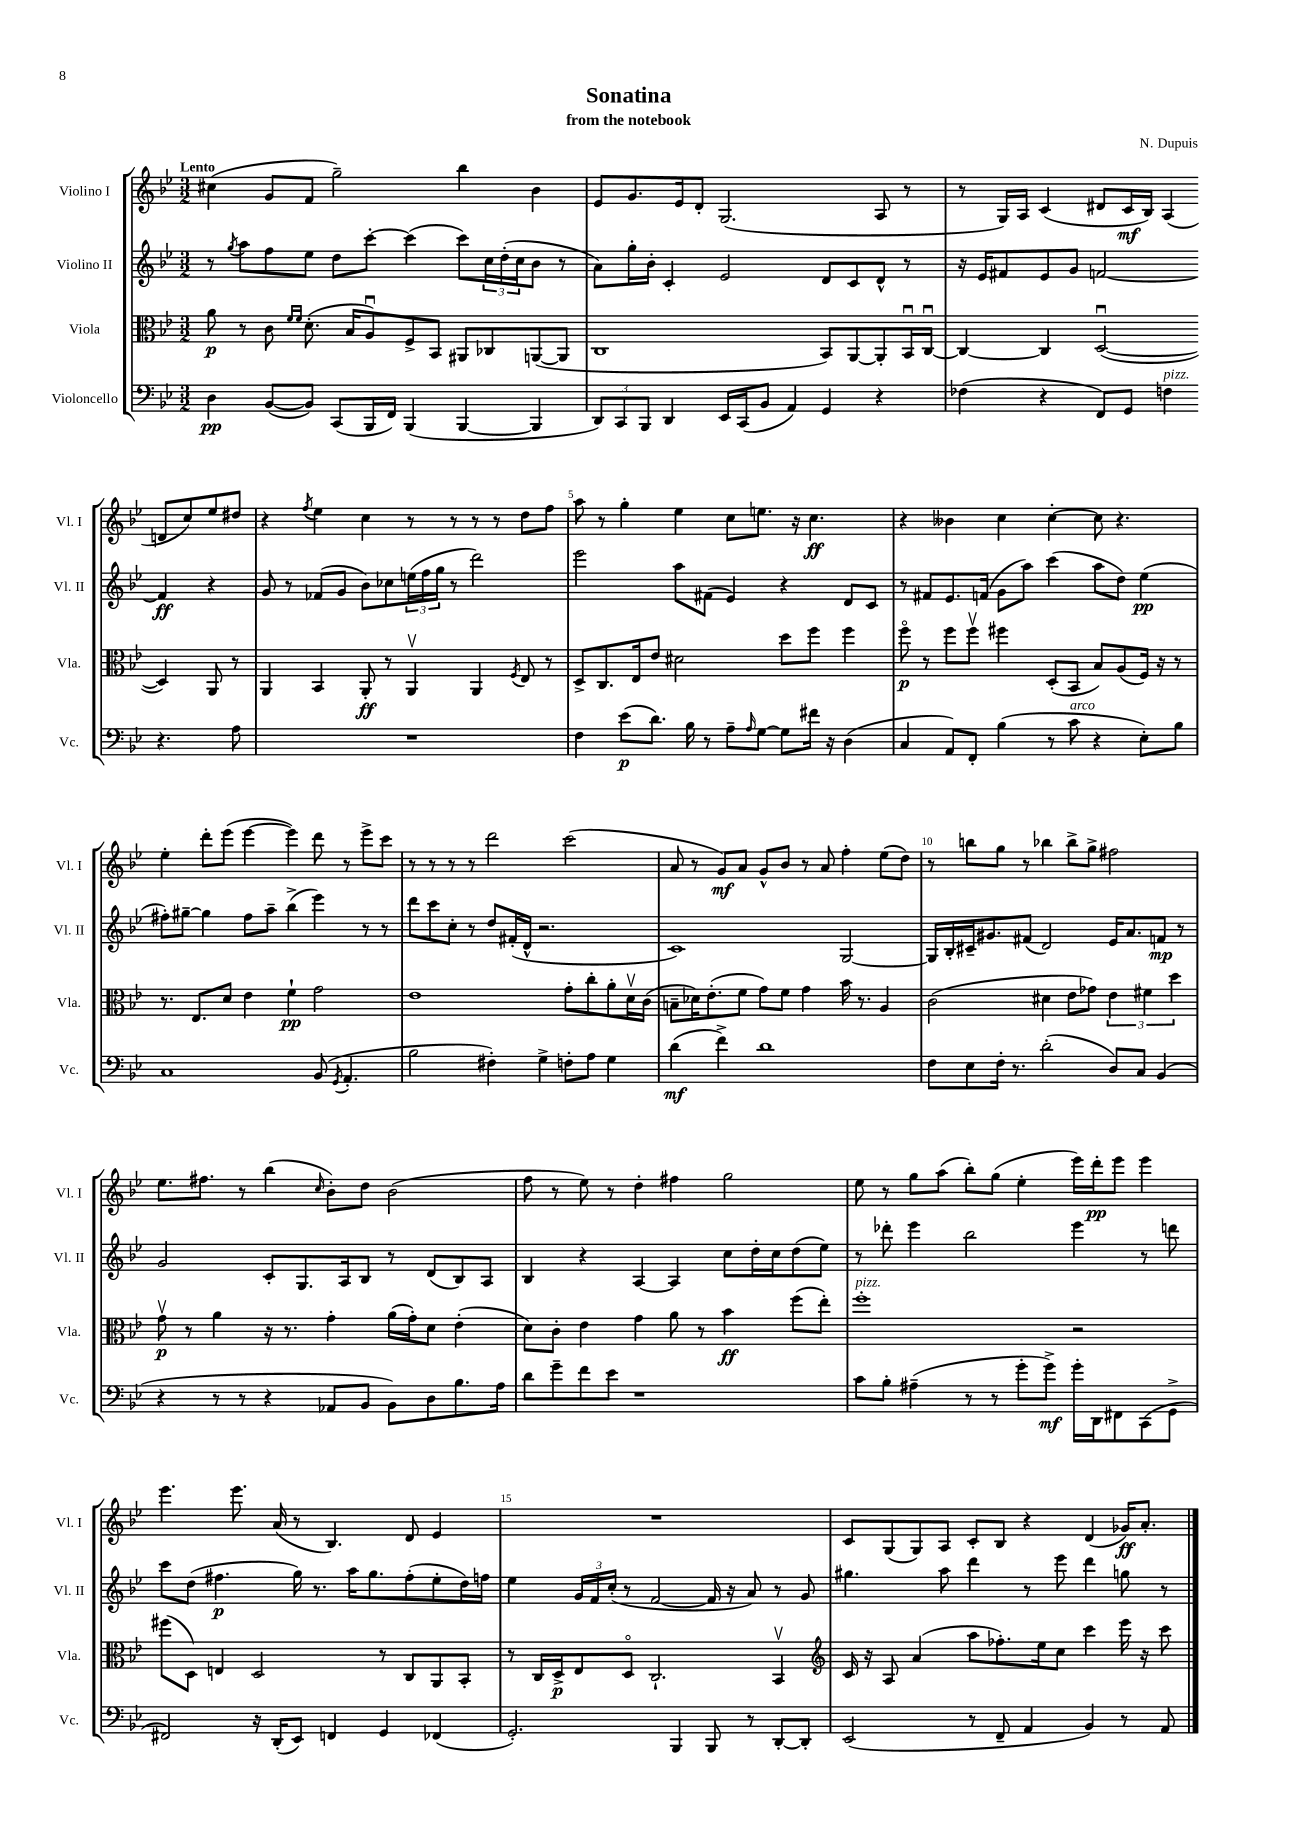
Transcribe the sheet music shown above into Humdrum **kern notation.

**kern	**kern	**kern	**kern
*staff4	*staff3	*staff2	*staff1
*clefF4	*clefC3	*clefG2	*clefG2
*k[b-e-]	*k[b-e-]	*k[b-e-]	*k[b-e-]
*M3/2	*M3/2	*M3/2	*M3/2
4D	8a	8r	(4cc#
.	.	8qgg	.
.	8r	8aa	.
([8BB-	8c	8ff	8g
.	16qqf	.	.
.	16qqf	.	.
8BB-])	(8.d'	8ee-	8f
(8CC	.	8dd	2gg~)
.	16B-	.	.
16BBB-	8Au)	[8ccc'	.
16FF)	.	.	.
(4BBB-	8F^	(4ccc]	.
.	8BB-	.	.
[4BBB-	8AA#	8ccc)	4bb-
.	8C-	24cc	.
.	.	(24dd'	.
.	.	24cc	.
4BBB-]	([8AA	8b-	4b-
.	8AA]	8r	.
=	=	=	=
12DD)	1C	8a)	8e-
12CC	.	.	.
.	.	16gg'	8.g
12BBB-	.	.	.
.	.	16b-'	.
4DD	.	4c'	.
.	.	.	16e-
.	.	.	8d'
16EE-	.	2e-	(2.G
(16CC	.	.	.
8BB-	.	.	.
4AA)	.	.	.
4GG	8BB-)	8d	.
.	[8AA	8c	.
4r	8AA']	8d^^	8A
.	16BB-u	8r	8r
.	[16Cu	.	.
=	=	=	=
(4F-	4C_	16r	8r
.	.	16e-	.
.	.	8f#	16G)
.	.	.	16A
4r	4C]	8e-	(4c
.	.	8g	.
8FF)	([2Du	[2f	8d#
8GG	.	.	16c
.	.	.	16B-)
4F	.	.	(4A
4.r	4D])	4f]	8d
.	.	.	8cc)
.	8AA	4r	8ee-
8A	8r	.	8dd#
=	=	=	=
1.r	4AA	8g	4r
.	.	8r	.
.	.	.	8qff
.	4BB-	(8f-	4ee-
.	.	8g	.
.	8AA'	8b-)	4cc
.	8r	8cc-	.
.	4AAv	(24ee	8r
.	.	24ff	.
.	.	24gg	.
.	.	8r	8r
.	4AA	2ddd)	8r
.	.	.	8r
.	8qF	.	.
.	8E-	.	8dd
.	8r	.	8ff
=	=	=	=
4F	8D^	2eee-	8aa
.	8.C	.	8r
(8e-	.	.	4gg'
.	16E-	.	.
8.d)	8e-	.	.
.	2d#	8aa	4ee-
16B-	.	.	.
8r	.	(8f#	.
8A~	.	4e-)	8cc
16qqA	.	.	.
[8G	.	.	8.ee
8G]	8dd	4r	.
.	.	.	16r
16f#	8ff	.	4.cc
16r	.	.	.
(4D	4ff	8d	.
.	.	8c	.
=	=	=	=
4C	8ffo	8r	4r
.	8r	8f#	.
8AA)	8ff	8.e-	4b--
8FF'	8ffv	.	.
.	.	(16f	.
(4B-	4ff#	8g	4cc
.	.	8aa)	.
8r	(8D'	(4ccc	[4cc'
8c	8BB-	.	.
4r	8B-)	8aa	8cc]
.	(8A	8dd)	4.r
8E-')	16F)	(4ee-	.
.	16r	.	.
8B-	8r	.	.
=	=	=	=
1C	8.r	8ff#')	4ee-'
.	.	[8gg#~	.
.	8.E-	.	.
.	.	4gg#]	8ddd'
.	8d	.	(8eee-
.	4e-	8ff#	[4eee-
.	.	8aa~	.
.	4f`	(4bb-^	4eee-])
(8BB-	2g	4eee-)	8ddd
8qGG	.	.	.
4.AA'	.	.	8r
.	.	8r	8eee-^
.	.	8r	8ccc
=	=	=	=
2B-	1e-	8ddd	8r
.	.	8ccc	8r
.	.	8cc'	8r
.	.	8r	8r
4F#')	.	8dd	2ddd
.	.	(16f#'	.
.	.	16d^^	.
4G^	.	2.r	.
8F'	8g'	.	(2ccc
8A	8cc'	.	.
4G	8a'	.	.
.	16dv	.	.
.	(16c	.	.
=	=	=	=
(4d	8B~	1c)	8a
.	16d-)	.	8r
.	(8.e-'	.	.
4f^)	.	.	8g)
.	8f	.	8a
1d	8g)	.	8g^^
.	8f	.	8b-
.	4g	.	8r
.	.	.	8a
.	16b-	[2G	4ff'
.	8.r	.	.
.	4A	.	(8ee-
.	.	.	8dd)
=	=	=	=
8F	(2c	16G]	8r
.	.	16B-'	.
8E-	.	16c#~	8bb
.	.	8.g#	.
16F'	.	.	8gg
8.r	.	.	.
.	.	(8f#	8r
(2d'	4d#	2d)	4bb-
.	8e-	.	8bb-^
.	8g-)	.	8gg^
8D)	6e-	16e-	2ff#
.	.	8.a	.
8C	.	.	.
.	6f#	.	.
(4BB-	.	8f	.
.	6dd	.	.
.	.	8r	.
=	=	=	=
4r	8gv	2g	8.ee-
.	8r	.	.
.	.	.	8.ff#
8r	4a	.	.
8r	.	.	8r
4r	16r	8c'	(4bb-
.	8.r	.	.
.	.	8.G	.
.	.	.	16qqcc
8AA-	4g'	.	8b-')
.	.	16A	.
8BB-	.	8B-	8dd
8BB-)	(16a	8r	(2b-
.	16g')	.	.
8D	8d	(8d	.
8.B-	(4e-'	8B-)	.
.	.	8A	.
16A	.	.	.
=	=	=	=
8d	8d)	4B-	8ff
8g~	8c'	.	8r
8f	4e-	4r	8ee-)
8e-	.	.	8r
1r	4g	[4A	4dd'
.	8a	4A]	4ff#
.	8r	.	.
.	4b-	8cc	2gg
.	.	16dd'	.
.	.	16cc	.
.	(8ff	(8dd	.
.	8ee-')	8ee-)	.
=	=	=	=
8c	1ff'	8r	8ee-
8B-'	.	8ddd-'	8r
(4A#~	.	4eee-	8gg
.	.	.	(8aa
8r	.	2bb-	8bb-')
8r	.	.	(8gg
8g'	.	.	4ee-'
8g^)	.	.	.
16g'	2r	4eee-	16eee-)
16DD	.	.	16ddd'
8FF#	.	.	8eee-
(8CC	.	8r	4eee-
8GG^	.	8ddd	.
=	=	=	=
2FF#)	(8ff#	8ccc	4.eee-
.	8D)	(8dd	.
.	4E	4.ff#	.
.	.	.	8.eee-
16r	2D	.	.
(16DD'	.	.	(16a
8EE-)	.	16gg)	8r
.	.	8.r	.
4FF	.	.	4.B-)
.	.	16aa	.
.	.	8.gg	.
4GG	8r	.	.
.	8C	(8ff#'	8d
(4FF-	8AA	8ee-'	4e-
.	8BB-'	16dd)	.
.	.	16ff	.
=	=	=	=
2.GG')	8r	4ee-	1.r
.	16C	.	.
.	16D^	.	.
.	8E-	24g	.
.	.	24f	.
.	.	(24cc'	.
.	8Do	8r	.
.	2.C`	[2f	.
4BBB-	.	.	.
8BBB-	.	16f]	.
.	.	16r	.
8r	.	8a)	.
[8DD'	4BB-v	8r	.
8DD']	.	8g	.
=	=	=	=
*	*clefG2	*	*
(2EE-	16c	4.gg#	8c
.	16r	.	.
.	8A	.	(8G
.	(4a	.	8G)
.	.	8aa	8A
8r	8aa	4ddd	8c'
8FF~	8.ff-')	.	8B-
4AA	.	8r	4r
.	16ee-	.	.
.	8cc	8eee-	.
4BB-)	4ccc	4ddd	(4d
8r	16eee-	8gg	16g-)
.	16r	.	8.a'
8AA	8ccc	8r	.
==	==	==	==
*-	*-	*-	*-
